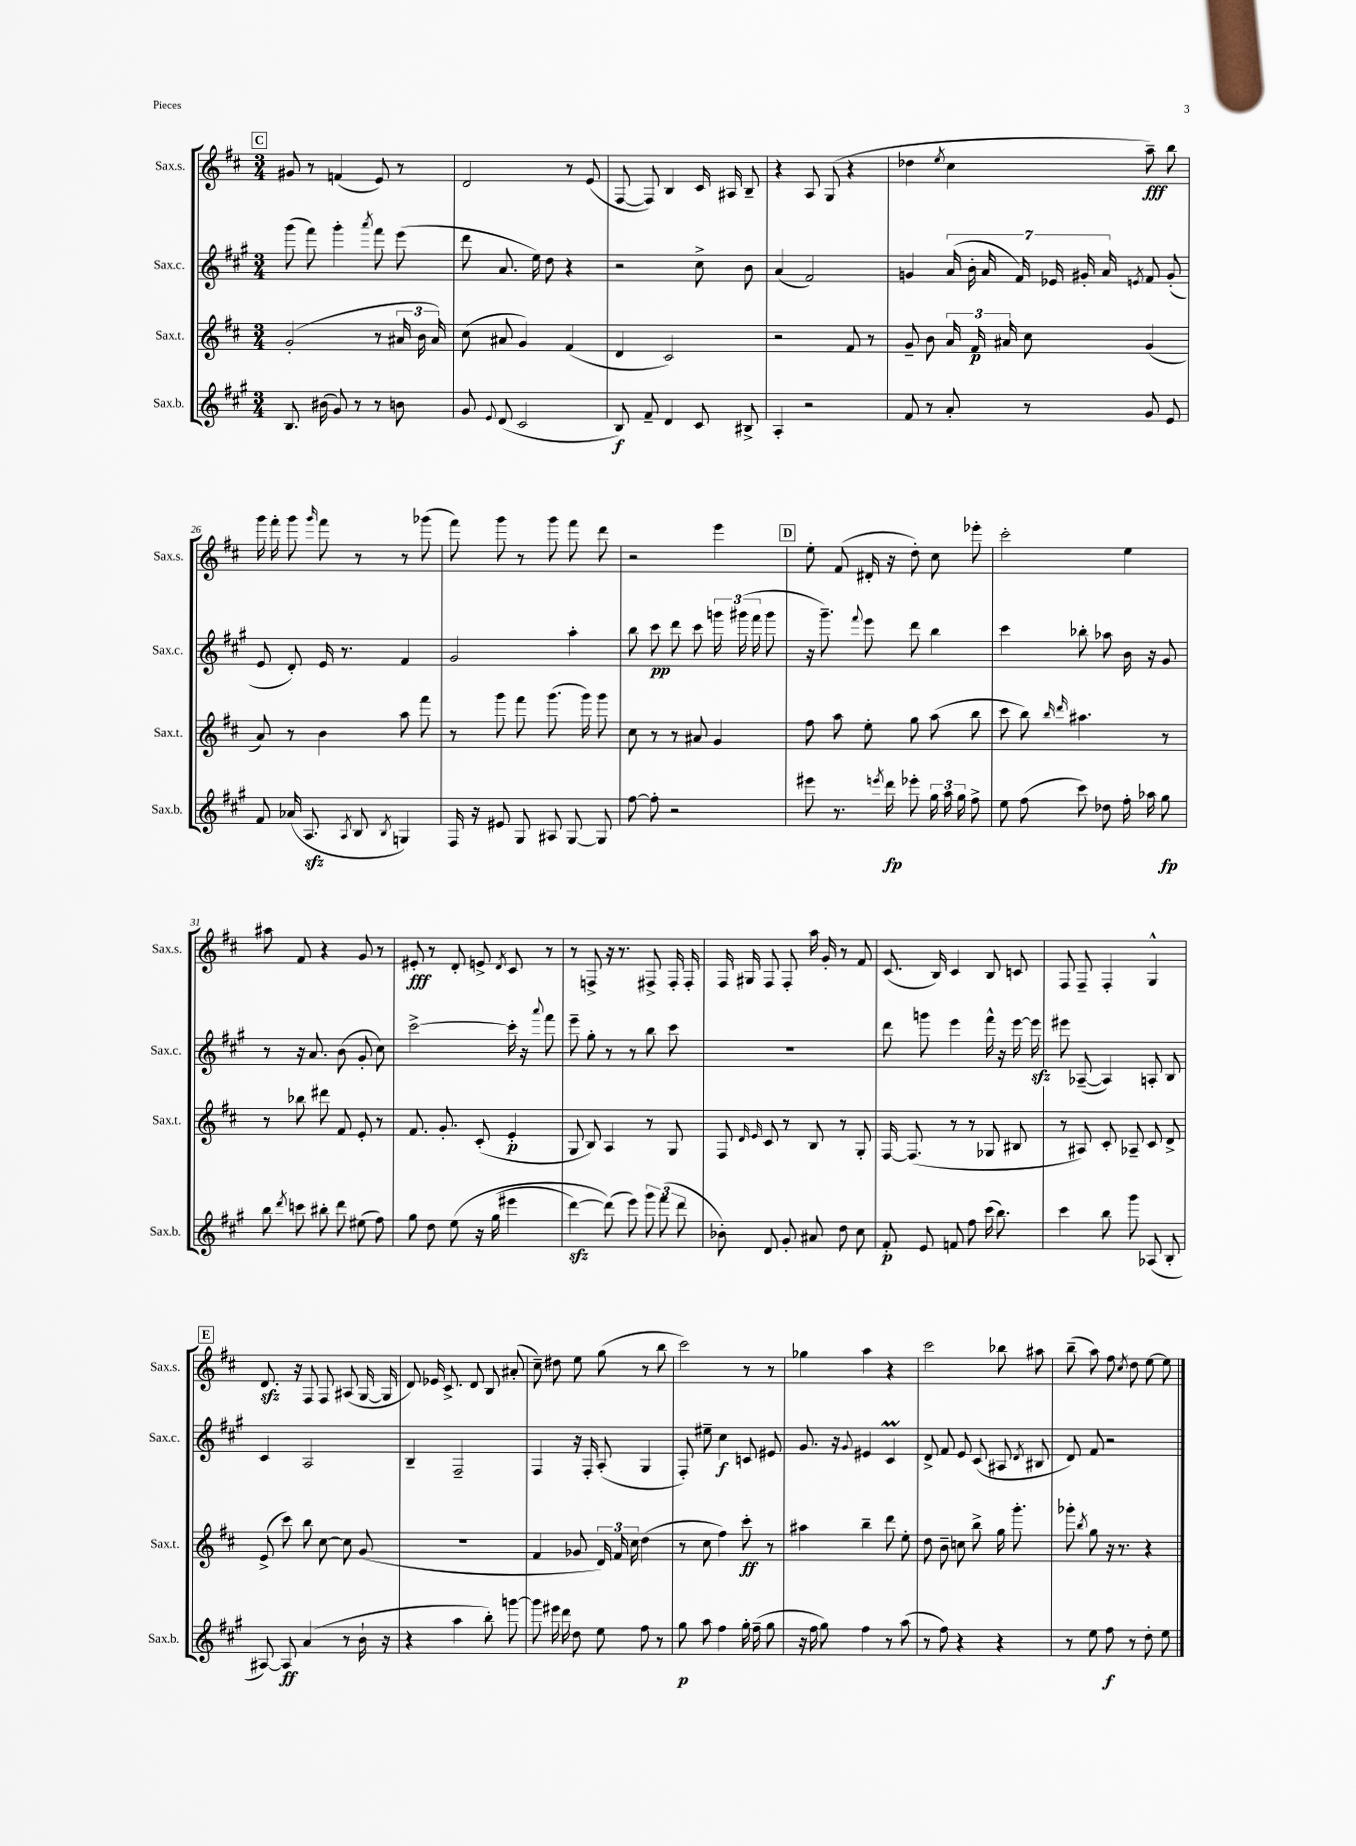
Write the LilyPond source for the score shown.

<<
\new StaffGroup <<
\new Staff = "s0" \with { instrumentName = "Sax.s." shortInstrumentName = "Sax.s." } {
    \clef treble \key d \major \numericTimeSignature \time 3/4
    \autoBeamOff \mark \markup { \box "C" } gis'8 r8 f'4( e'8) r8 |
    d'2 r8 e'8( |
    fis8~ fis8) b4 cis'16 ais16 b8-- |
    r4 a8 g8( r4 |
    des''4 \acciaccatura { e''8 } cis''4 a''8--\fff) b''8 |
    g'''16 fis'''16-. g'''8 \grace { g'''16 } fis'''8 r8 r8 ges'''8( |
    fis'''8) g'''8 r8 g'''8 fis'''8 d'''8 |
    r2 e'''4 |
    \mark \markup { \box "D" } e''8-. fis'8( dis'16-. r16 d''8-.) cis''8 ees'''8-. |
    cis'''2-. e''4 |
    ais''8 fis'8 r4 g'8 r8 |
    eis'8-.\fff r8 d'8-. e'8-> \acciaccatura { d'8 } cis'8 r8 |
    r8 f8-> r16 r8. fis8-> fis16-. fis16-. |
    fis16 gis16 fis8 fis8-. a''16 g'16-. r8 fis'8 |
    cis'8.( b16) cis'4 b8 c'8 |
    fis8 fis8-- fis4-. g4-^ |
    \mark \markup { \box "E" } d'8.\sfz r16 fis8 fis8 ais8( g16~ g16 |
    d'8) ees'16 cis'8.-> d'8 b8 ais'8-.( |
    cis''8--) dis''8 e''8 g''8( r8 b''8 |
    cis'''2) r8 r8 |
    ges''4 a''4 r4 |
    cis'''2 bes''8 ais''8 |
    b''8--( a''8) fis''8 \acciaccatura { cis''8 } d''8 e''8~ e''8 \bar "|." |
}
\new Staff = "s1" \with { instrumentName = "Sax.c." shortInstrumentName = "Sax.c." } {
    \clef treble \key a \major \numericTimeSignature \time 3/4
    \autoBeamOff \mark \markup { \box "C" } gis'''8( fis'''8) gis'''4-. \acciaccatura { a'''8 } fis'''8 e'''8( |
    d'''8 a'8. e''16) d''8 r4 |
    r2 cis''8-> b'8 |
    a'4( fis'2) |
    g'4 \tuplet 7/4 { a'16( b'16-. a'16 fis'16) ees'16 gis'16-. a'16 } \acciaccatura { e'8 } fis'8 gis'8-.( |
    e'8 d'8-.) e'16 r8. fis'4 |
    gis'2 a''4-. |
    b''8 cis'''8\pp d'''8 cis'''8 \tuplet 3/2 { g'''16 gis'''16( fis'''16 } gis'''8 |
    \mark \markup { \box "D" } r16 gis'''8.--) \appoggiatura { fis'''8 } e'''8 d'''8 b''4 |
    cis'''4 bes''8-. aes''8 b'16 r16 gis'8 |
    r8 r16 a'8. b'8( gis'8-. cis''8) |
    cis'''2~-> cis'''16-. r16 \appoggiatura { a'''8 } fis'''8 |
    e'''8-- gis''8-. r8 r8 b''8 cis'''8 |
    R2. |
    d'''8 g'''8 e'''4 fis'''16-^ r16 e'''16~ e'''16\sfz |
    eis'''8 aes8~--( aes4) a8-. b8 |
    \mark \markup { \box "E" } cis'4 a2 |
    b4-- fis2-- |
    fis4 r16 fis16-. a8-.( gis4 |
    fis8-.) eis''8-- cis''4\f c'8 eis'8 |
    gis'8. r16 \appoggiatura { gis'8 } eis'4 cis'4\prall |
    d'8-> fis'8 e'8 cis'8( ais8 \acciaccatura { d'8 } bis8 |
    d'8) fis'8 r2 \bar "|." |
}
\new Staff = "s2" \with { instrumentName = "Sax.t." shortInstrumentName = "Sax.t." } {
    \clef treble \key d \major \numericTimeSignature \time 3/4
    \autoBeamOff \mark \markup { \box "C" } g'2-.( r8 \tuplet 3/2 { ais'16 b'16 ais'16) } |
    cis''8( ais'8 g'4) fis'4( |
    d'4 cis'2) |
    r2 fis'8 r8 |
    g'8-- b'8 \tuplet 3/2 { a'16 fis'16\p ais'16 } cis''8 g'4( |
    a'8) r8 b'4 a''8 fis'''8 |
    r8 g'''8 fis'''8 g'''8.( g'''16) g'''8 |
    cis''8 r8 r8 ais'8 g'4 |
    \mark \markup { \box "D" } fis''8 a''8 e''8-. g''8 a''8( b''8 |
    cis'''8 b''8) \grace { b''16 d'''16 } ais''4. r8 |
    r8 bes''8 dis'''8 fis'8 e'8-. r8 |
    fis'8. g'8.-. cis'8-.( e'4-.\p |
    g8 b8) a4 r8 g8 |
    fis8 \grace { d'16 e'16 } cis'8 r8 b8 r8 g8-. |
    fis16~ fis8.( r8 r8 ges8 bis8 |
    r8 ais8) cis'8-. aes8-- cis'8 d'8-> |
    \mark \markup { \box "E" } e'8->( cis'''8) b''8 cis''8~ cis''8 g'8( |
    R2. |
    fis'4 ges'8 \tuplet 3/2 { d'16) fis'16 cis''16 } d''4( |
    r8 cis''8 fis''4) cis'''8-.\ff r8 |
    ais''4 b''4-- d'''8 e''8-. |
    d''8 b'8-- c''8 b''8-> g''16 g'''8.-. |
    ges'''8-. \acciaccatura { b''8 } g''8 r16 r8. r4 \bar "|." |
}
\new Staff = "s3" \with { instrumentName = "Sax.b." shortInstrumentName = "Sax.b." } {
    \clef treble \key a \major \numericTimeSignature \time 3/4
    \autoBeamOff \mark \markup { \box "C" } b8. bis'16( gis'8) r8 r8 b'8 |
    gis'8 \appoggiatura { e'8 } d'8( cis'2 |
    b8\f) fis'8-- d'4 cis'8 bis8-> |
    a4-. r2 |
    fis'8 r8 a'8-. r8 gis'8 e'8 |
    fis'8 aes'16( a8.\sfz \acciaccatura { a8 } b8 \acciaccatura { b8 } g4) |
    fis16 r16 eis'8 gis8 ais8 gis8~ gis8 |
    fis''8~ fis''8-. r2 |
    \mark \markup { \box "D" } eis'''8 r8. \acciaccatura { e'''8 } d'''16\fp ees'''8-. \tuplet 3/2 { gis''16 a''16 gis''16 } fis''8-> |
    e''8 fis''8( cis'''8) des''8 fis''16-. aes''16 gis''8\fp |
    b''8 \acciaccatura { d'''8 } c'''8 bis''8-. d'''8 eis''8( fis''8) |
    gis''8 d''8 e''8\( r16 gis''16( eis'''4 |
    d'''4~\sfz) d'''8(\) e'''8) \tuplet 3/2 { gis'''8 fis'''8( d'''8 } |
    bes'8-.) d'8 gis'8-. ais'8 d''8 cis''8 |
    fis'8-.\p e'8 f'8 fis''8 cis'''16( b''8.) |
    cis'''4 b''8 gis'''8 aes8( b8-. |
    \mark \markup { \box "E" } ais8~) ais8\ff a'4( r8 b'16-! r16 |
    r4 a''4 b''8-.) g'''8~ |
    g'''8 eis'''16 d'''16 d''8 e''8 fis''8 r8 |
    gis''8\p a''8 fis''4 gis''16-. fis''16--( gis''8 |
    r16 fis''16 gis''8) fis''4 r8 a''8( |
    r8 fis''8) r4 r4 |
    r8 e''8 fis''8\f r8 d''8-. e''8 \bar "|." |
}
>>
>>
\layout { \context { \Score currentBarNumber = #21 } }
